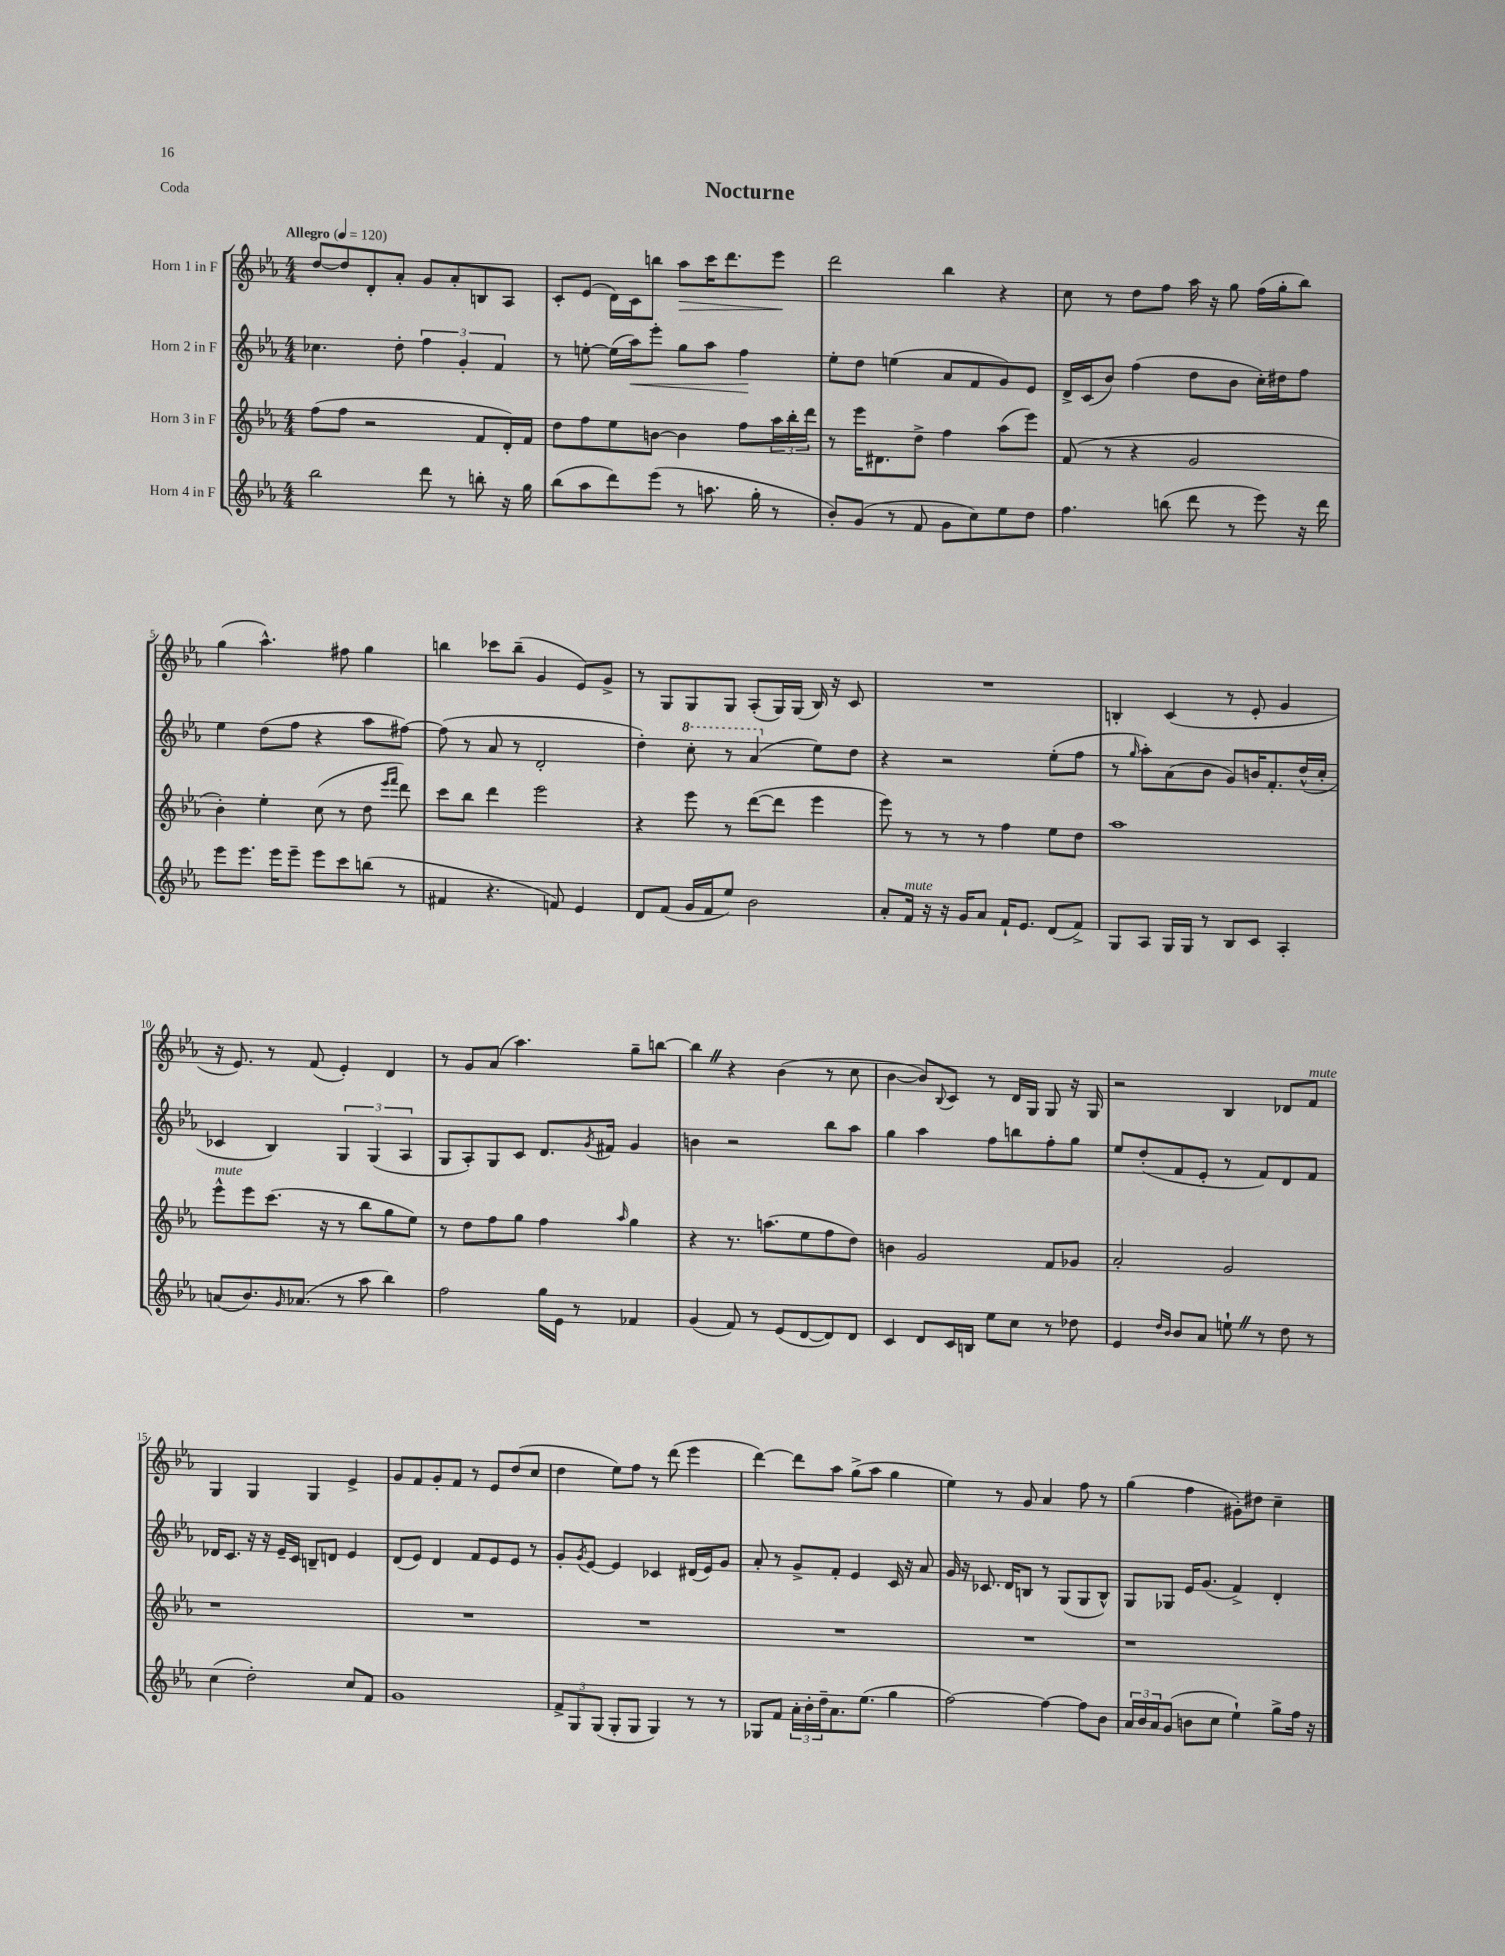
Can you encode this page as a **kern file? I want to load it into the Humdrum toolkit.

**kern	**kern	**kern	**kern
*staff4	*staff3	*staff2	*staff1
*clefG2	*clefG2	*clefG2	*clefG2
*k[b-e-a-]	*k[b-e-a-]	*k[b-e-a-]	*k[b-e-a-]
*M4/4	*M4/4	*M4/4	*M4/4
*MM120	*MM120	*MM120	*MM120
2bb-	(8ff	4.cc-	[8dd
.	8ff	.	8dd]
.	2r	.	8d'
.	.	8dd'	8a-'
8ddd	.	6ff	8g
8r	.	.	8a-'
.	.	6g'	.
8bb'	8f	.	8B
.	.	6f	.
16r	16d')	.	8A-
16gg	16f	.	.
=	=	=	=
(8bb-	8dd	8r	8c'
8aa-	8ff	[8ee'	(8e-
8ddd)	8ee-	(16ee]	16d)
.	.	16aa-)	16c
(8eee-	[8b	8eee-'	8bb
8r	4b]	8gg	8aa-
8.aa	.	8aa-	16ccc
.	.	.	8.ddd
.	8ff	4ff	.
16gg'	.	.	.
8r	24aa-	.	8eee-
.	24bb-'	.	.
.	24ddd	.	.
=	=	=	=
8b-')	8r	8ee-'	2ddd
(8g	16eee-	8dd	.
.	8.d#	.	.
8r	.	(4ee	.
8f	8dd^	.	.
8g	4ff	8a-	4bb-
8cc)	.	8f	.
8ee-	(8aa-	8g)	4r
8dd	8eee-)	8e-	.
=	=	=	=
4.ff	(8f	16d^	8cc
.	.	(16c	.
.	8r	8b-)	8r
.	4r	(4ff	8dd
(8bb	.	.	8ff
8ddd	2g	8dd	16aa-
.	.	.	16r
8r	.	8b-	8gg
8eee-)	.	16cc')	(16ff
.	.	16dd#	16gg'
16r	.	8ff	8bb-)
16ddd	.	.	.
=	=	=	=
8eee-	4b-')	4ee-	(4gg
8.eee-	.	.	.
.	4ee-'	(8dd	4.aa-^^)
16eee-	.	.	.
8eee-~	.	8ff	.
8eee-	(8cc	4r	.
8ccc	8r	.	8ff#
(8bb	8dd	8aa-	4gg
.	16qqeee-	.	.
.	16qqfff	.	.
8r	8ddd)	[8ff#)	.
=	=	=	=
4f#	8ccc	(8ff#]	4bb
.	8bb-	8r	.
4.r	4ddd	8a-	8ccc-
.	.	8r	(8bb~
.	2eee-	2d'	4g
8f)	.	.	.
4e-	.	.	8e-)
.	.	.	8g^
=	=	=	=
8d	4r	4dd')	8r
(8f	.	.	8G
16g	8eee-	8ccc'	8G
16f	.	.	.
8ee-)	8r	8r	8G
2b-	([8ddd	(4aa-	(8A-'
.	8ddd]	.	16G)
.	.	.	(16G
.	4eee-	8ee-)	16B-)
.	.	.	16r
.	.	8dd	8c
=	=	=	=
8a-'	8eee-)	4r	1r
16f	8r	.	.
16r	.	.	.
16r	8r	2r	.
16g	.	.	.
8a-	8r	.	.
16f`	4ff	.	.
8.e-	.	.	.
(8d	8ee-	(8ee-'	.
8f^)	8dd	8ff	.
=	=	=	=
8G	1aa-	8r	4B'
.	.	16qqgg	.
8A-	.	8aa-')	.
16G	.	(8a-	(4c
16G	.	.	.
8r	.	8b-	.
8B-	.	8g)	8r
8c	.	16b	8e-'
.	.	8.f'	.
4A-'	.	.	4g
.	.	(16dd^^	.
.	.	16cc'	.
=	=	=	=
(8a	8eee-^^	4c-	16r
.	.	.	8.e-)
8.b-)	8eee-	.	.
.	(8.ccc	4B-)	8r
16qqg	.	.	.
(8.a-	.	.	.
.	.	.	(8f
.	16r	.	.
8r	8r	6G	4e-')
8aa-	8bb-	.	.
.	.	(6G	.
4bb-)	8gg	.	4d
.	.	6A-	.
.	8ee-)	.	.
=	=	=	=
2ff	8r	8G	8r
.	8dd	8A-')	8g
.	8ff	8G	(8a-
.	8gg	8c	4.aa-)
16gg	4ff	8.d	.
16e-	.	.	.
8r	.	.	.
.	.	8qg	.
.	.	16f#	.
.	16qqaa-	.	.
4f-	4gg	4g	8gg~
.	.	.	[8bb
=	=	=	=
(4g	4r	4b	4bb]
8f)	8.r	2r	4r
8r	.	.	.
.	(8.aa	.	.
(8e-	.	.	(4b-
[8d	8ee-	.	.
8d])	8ff	8bb-	8r
8d	8dd)	8aa-	8cc
=	=	=	=
4c	4b	4gg	[4b-
8d	2g	4aa-	8b-])
.	.	.	8qqB-
16c	.	.	8c
16B	.	.	.
8ee-	.	8ff	8r
8cc	.	8bb	16d
.	.	.	16G
8r	8f	8ff'	8G
8dd-	8g-	8gg	16r
.	.	.	16G
=	=	=	=
4e-	2a-'	8ee-	2r
.	.	(8dd'	.
16qqdd	.	.	.
16qqb-	.	.	.
8b-	.	8f	.
8a-	.	8e-'	.
8ee`	2g	8r	4B-
8r	.	8f)	.
8dd	.	8d	8d-
8r	.	8f	8f
=	=	=	=
(4cc	1r	16d-	4G
.	.	8.c	.
2dd')	.	16r	4G
.	.	16r	.
.	.	16e-~	.
.	.	16c	.
.	.	8B~	4G
.	.	8d	.
8cc	.	4e-	4e-^
8f	.	.	.
=	=	=	=
1g	1r	(8d	8g
.	.	8e-)	8f
.	.	4d	8g'
.	.	.	8f
.	.	8f	8r
.	.	8e-	8e-
.	.	8e-	(8dd
.	.	8r	8cc
=	=	=	=
12f^	1r	8g'	4dd
12G	.	.	.
.	.	8qg	.
.	.	[8e-	.
(12G	.	.	.
8G'	.	4e-]	8ee-)
8G	.	.	8ff
4G)	.	4c-	8r
.	.	.	(8ddd
8r	.	(16d#	4eee-
.	.	16e-)	.
8r	.	8g	.
=	=	=	=
8G-	1r	8a-'	[4ddd)
8f	.	8r	.
24a-'	.	8g^	8ddd]
24b-'	.	.	.
24dd~	.	.	.
8.a-	.	8f'	8aa-
.	.	4e-	(8gg^
(8.ee-	.	.	.
.	.	.	8aa-
4gg	.	16c	4gg
.	.	16r	.
.	.	8a-	.
=	=	=	=
[2ff)	1r	16g	4ee-)
.	.	16r	.
.	.	8.c-	.
.	.	.	8r
.	.	16d	.
.	.	8B	8g
4ff_	.	8r	4a-
.	.	(8G	.
8ff]	.	8G	8ff
8b-	.	8B^^)	8r
=	=	=	=
24a-	1r	8G	(4gg
24b-	.	.	.
24a-	.	.	.
(8g	.	8G-	.
8b	.	16e-	4ff
.	.	(8.g	.
8cc	.	.	.
4ee-`)	.	4f^)	8g#')
.	.	.	8dd#
8gg^	.	4d'	4cc~
16ff	.	.	.
16r	.	.	.
==	==	==	==
*-	*-	*-	*-
